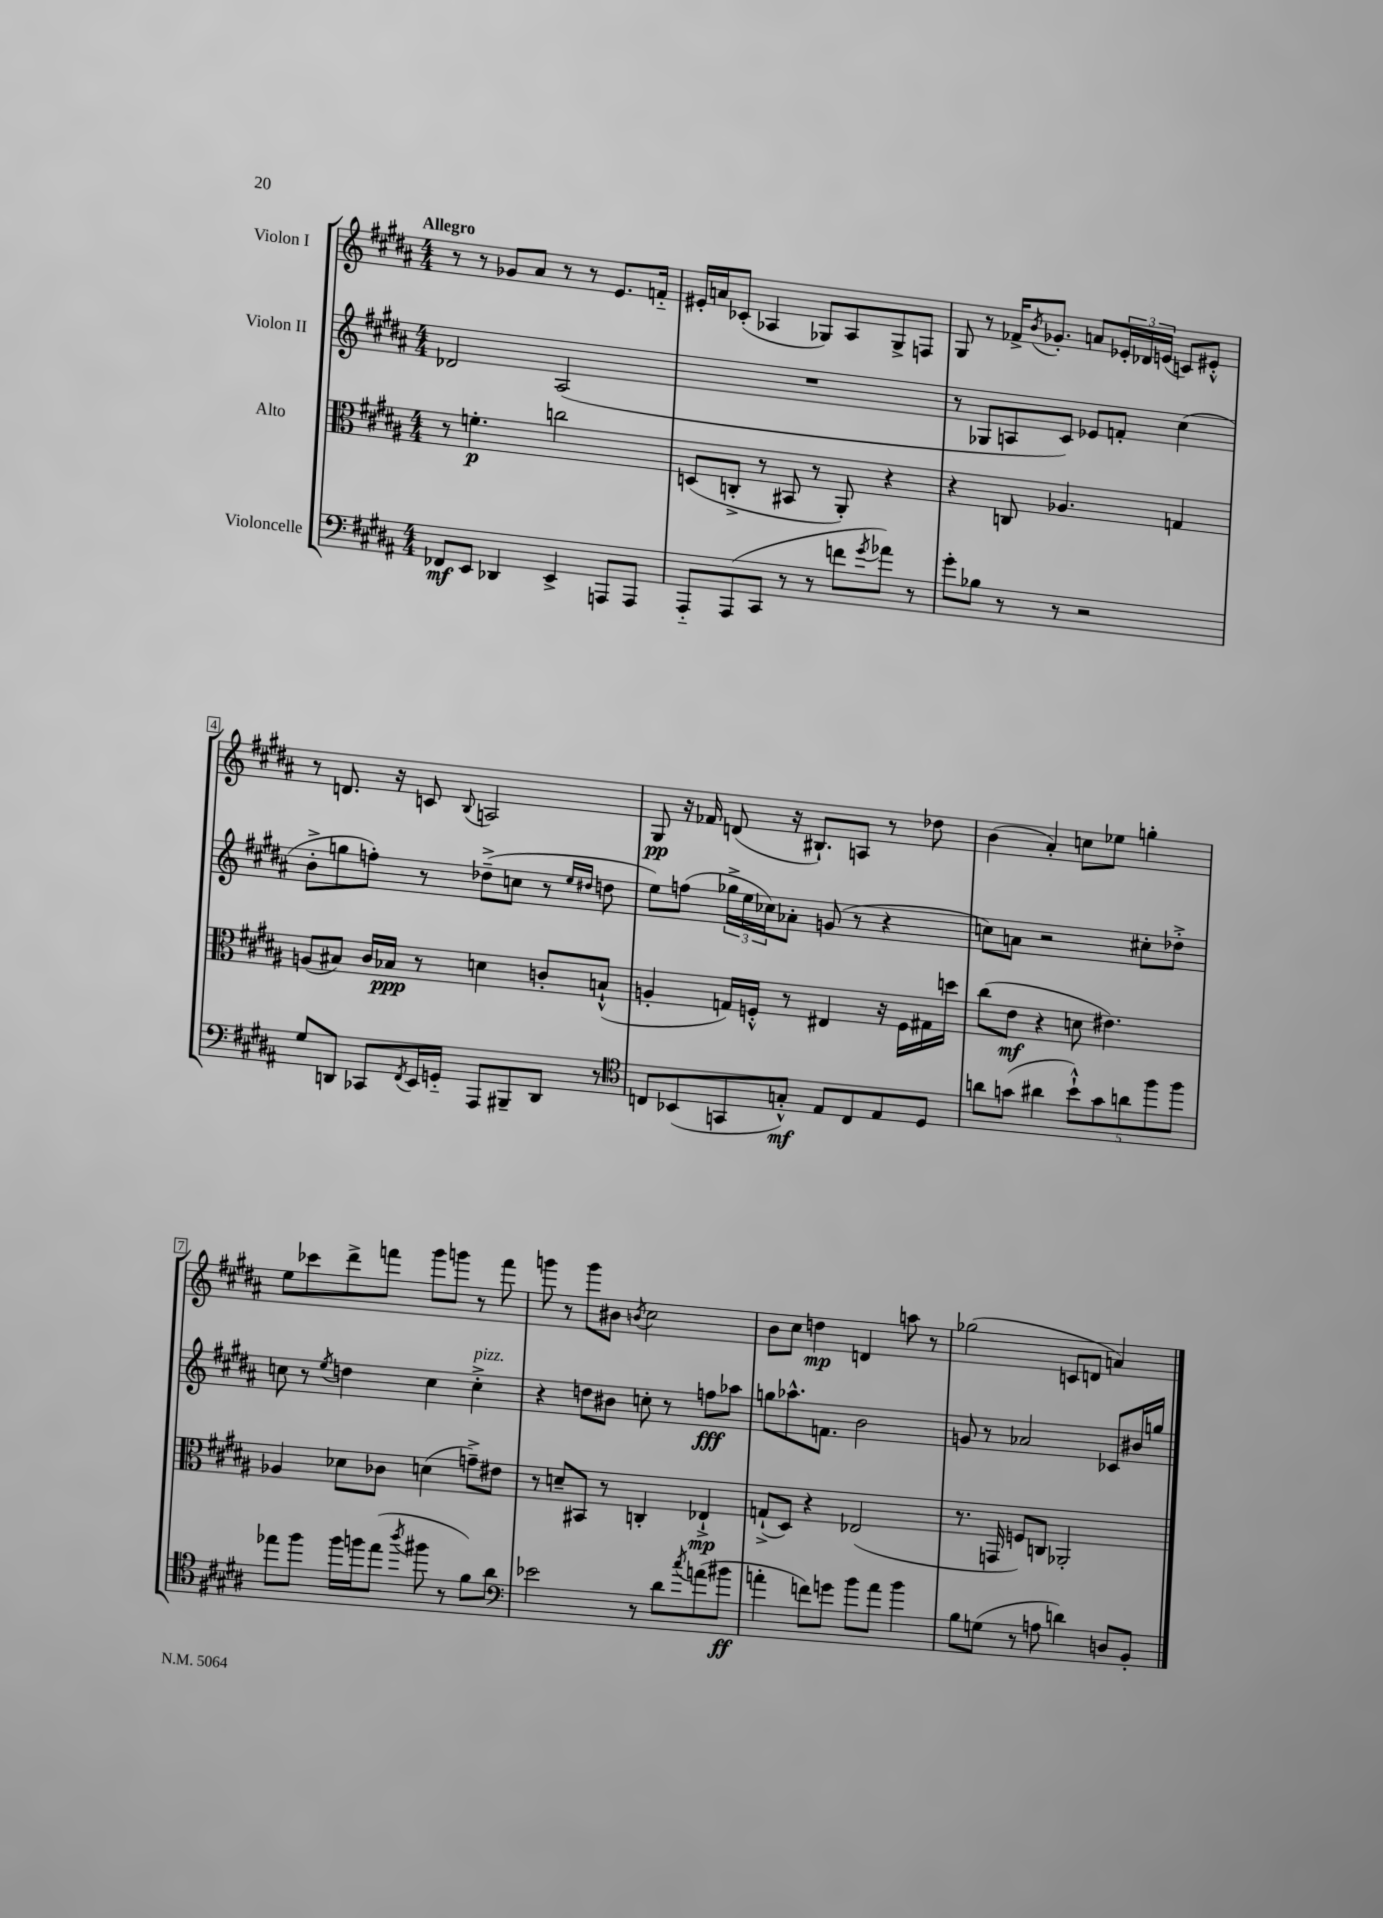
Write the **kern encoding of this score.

**kern	**kern	**kern	**kern
*staff4	*staff3	*staff2	*staff1
*clefF4	*clefC3	*clefG2	*clefG2
*k[f#c#g#d#a#]	*k[f#c#g#d#a#]	*k[f#c#g#d#a#]	*k[f#c#g#d#a#]
*M4/4	*M4/4	*M4/4	*M4/4
8FF-	8r	2d-	8r
8EE	4.f'	.	8r
4DD-	.	.	8g-
.	.	.	8a#
4EE^	2cc	(2A#	8r
.	.	.	8r
8AAA	.	.	8.e
8AAA	.	.	.
.	.	.	16f'~
=	=	=	=
8AAA#'~	(8D	1r	16e#'
.	.	.	16a
(8AAA#	8C'^	.	(8c-'
8CC#	8r	.	4A-
8r	8BB#	.	.
8r	8r	.	8G-)
8f	8AA#')	.	8A-
8qg#	.	.	.
8a-)	4r	.	8G-^
8r	.	.	8F
=	=	=	=
8g#'	4r	8r	8G#
8B-	.	8G-	8r
8r	8C	8A	16f-^
.	.	.	8qb
.	.	.	8.g-'
8r	4.A-	8c#)	.
2r	.	8e-	8a
.	.	8f'	24e-'
.	.	.	24d-
.	.	.	(24e
.	4G	(4cc#	8c)
.	.	.	8e#'^^
=	=	=	=
8G#	(8A	8b'^	8r
8DD	8B#)	8gg	8.d
8CC-	16c#	8ff')	.
.	16B-	.	16r
8qFF#	.	.	.
16EE	8r	8r	8c
16GG'~	.	.	.
.	.	.	8qqB
8AAA#	4d	(8dd-~^	2A
8BBB#~	.	8cc	.
8DD	8c'	8r	.
.	.	16qqee	.
.	.	16qqdd#	.
8r	(8B`^^	8dd	.
=	=	=	=
*clefC4	*	*	*
8C	4A'	8ee)	8G#
(8BB-	.	(8ff	16r
.	.	.	16f-
8GG	16G)	24gg-^	(8d
.	.	24ee	.
.	16F'^^	.	.
.	.	24cc-)	.
8G'^^)	8r	8a-'	16r
.	.	.	8.B#`)
8E	4E#	(8g	.
8C	.	8r	8A
8E	16r	4r	8r
.	16F	.	.
8D#	16G#	.	8dd-
.	16dd	.	.
=	=	=	=
8a	(8cc#	8cc)	(4b
(8g	8e	8a	.
4a#	4r	2r	4a#')
10b`^^)	8d	.	8cc
10g	.	.	.
.	4.e#)	.	8ee-
10a	.	.	.
.	.	8cc#'	4gg'
10ff#	.	.	.
.	.	8dd-'^	.
10ff#	.	.	.
=	=	=	=
8ee-	4A-	8cc	8ee
8ff#	.	8r	8ccc-
.	.	8qee	.
16ff#	8d-	4dd	8ddd#^
16ff	.	.	.
(8ee-	8c-	.	8fff
8qaa#	.	.	.
8ff#	(4d	4cc	8ggg#
8r	.	.	8ggg
8f#)	8g~^)	4cc'^	8r
8a#	8e#	.	8fff
=	=	=	=
*clefF4	*	*	*
2e-	8r	4r	8ggg
.	8d~	.	8r
.	8BB#	8dd	8ggg
.	8r	8b#	8b#
.	.	.	8qb
8r	4C'	8cc'	2cc#
8d#	.	8r	.
8qcc#	.	.	.
(8a	4E-`^	8ff	.
8b#	.	8aa-	.
=	=	=	=
4a'	(8G`^	8gg	8b
.	8D#)	8.aa-^^	8cc#
8f)	4r	.	4dd
.	.	8.f	.
8g	.	.	.
8b	(2E-	2b	4d
8a	.	.	.
4b	.	.	8aa
.	.	.	8r
=	=	=	=
8B	8.r	8g	(2gg-
(8G	.	8r	.
.	16GG	.	.
8r	8F)	2a-	.
8A	8C	.	.
4d)	2AA-'	.	8c
.	.	.	8d
8D	.	8c-	4a)
8BB'	.	16b#	.
.	.	16gg	.
==	==	==	==
*-	*-	*-	*-
